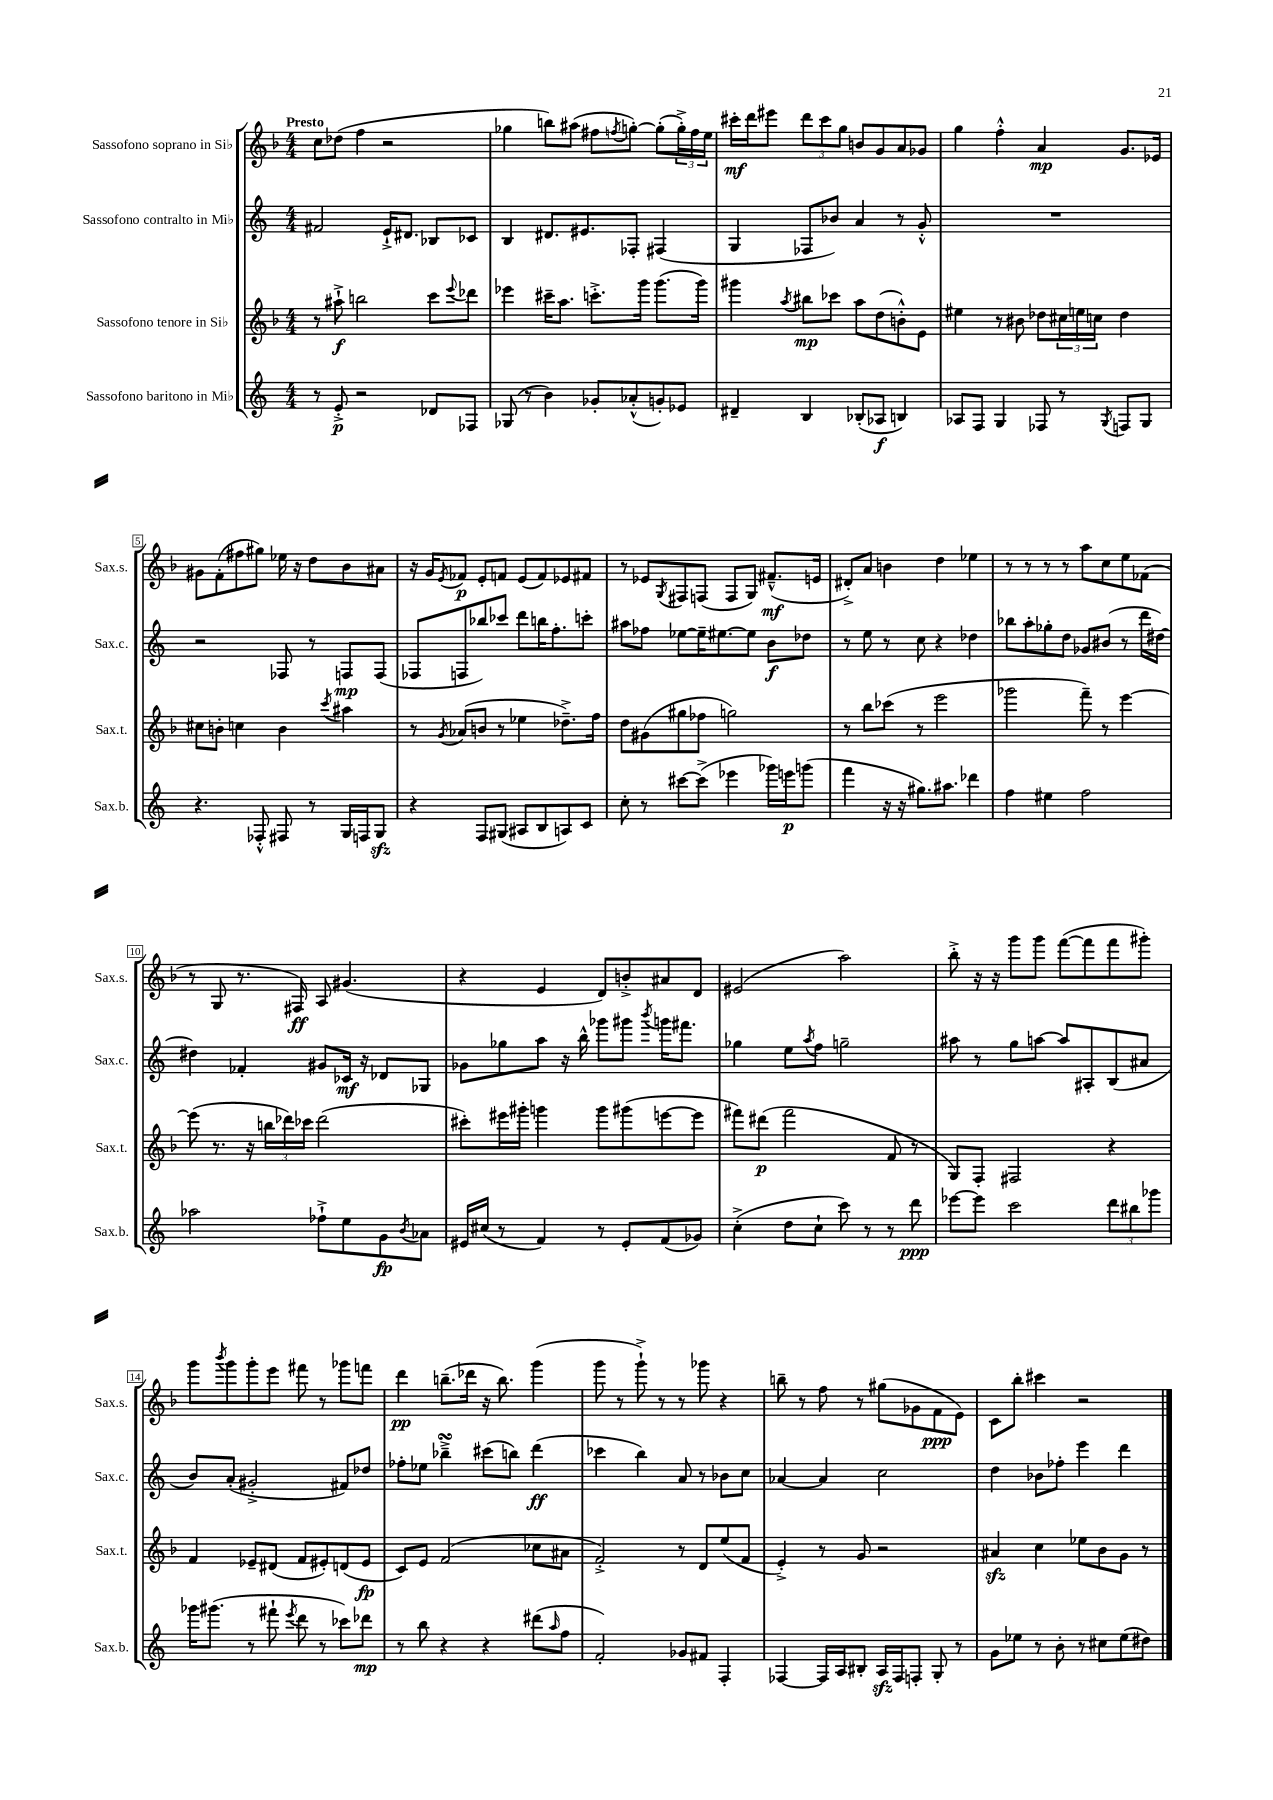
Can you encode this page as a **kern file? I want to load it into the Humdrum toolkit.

**kern	**dynam	**kern	**dynam	**kern	**dynam	**kern	**dynam
*part4	*part4	*part3	*part3	*part2	*part2	*part1	*part1
*staff4	*staff4	*staff3	*staff3	*staff2	*staff2	*staff1	*staff1
*I"Sassofono baritono in Mi♭	*	*I"Sassofono tenore in Si♭	*	*I"Sassofono contralto in Mi♭	*	*I"Sassofono soprano in Si♭	*
*I'Sax.b.	*	*I'Sax.t.	*	*I'Sax.c.	*	*I'Sax.s.	*
*clefG2	*	*clefG2	*	*clefG2	*	*clefG2	*
*k[]	*	*k[b-]	*	*k[]	*	*k[b-]	*
*M4/4	*	*M4/4	*	*M4/4	*	*M4/4	*
=1	=1	=1	=1	=1	=1	=1	=1
!	!	!	!	!	!	!LO:TX:a:B:t=Presto	!
8r	.	8r	.	2f#X/	.	8cc\L	.
8e'^/	p	8aa#X`^\	f	.	.	(8dd-X\J	.
2r	.	2bbn\	.	.	.	4ff\	.
.	.	.	.	16e`^/KL	.	2r	.
.	.	.	.	8.d#X/J	.	.	.
8d-X/L	.	8ccc\L	.	8B-X/L	.	.	.
.	.	8qqeee/	.	.	.	.	.
8F-X/J	.	8ddd-X\J	.	8c-X/J	.	.	.
=2	=2	=2	=2	=2	=2	=2	=2
(8G-X/	.	4eee-X\	.	4B/	.	4gg-X\	.
8r	.	.	.	.	.	.	.
4b\)	.	16ccc#X~\KL	.	8.d#X/L	.	8bbn\L)	.
.	.	8.aa\J	.	.	.	.	.
.	.	.	.	.	.	(8aa#X\J	.
.	.	.	.	8.e#X/	.	.	.
8g-X'/L	.	8.cccn'^\L	.	.	.	8ff#X\L	.
.	.	.	.	.	.	8qffn/	.
(8a-X'^^/	.	.	.	8F-X'/J	.	[8ggn'\J)	.
.	.	16ggg\Jk	.	.	.	.	.
8gn'/)	.	(8.ggg\L	.	(4F#X/	.	(8gg'\L]	.
8e-X/J	.	.	.	.	.	24gg'^\L)	.
.	.	.	.	.	.	24ff\	.
.	.	16ggg\Jk)	.	.	.	.	.
.	.	.	.	.	.	24ee\JJ	.
=3	=3	=3	=3	=3	=3	=3	=3
4d#X~/	.	4ggg#X\	.	4G/	.	16ccc#X'\LL	mf
.	.	.	.	.	.	16ddd\J	.
.	.	.	.	.	.	8eee#X\J	.
.	.	8qaa/	.	.	.	.	.
4B/	.	8bb#X\L	mp	8F-X/L	.	12ddd\L	.
.	.	.	.	.	.	12ccc#\	.
.	.	8ccc-X\J	.	8b-X/J)	.	.	.
.	.	.	.	.	.	12gg\J	.
(8B-X'/L	.	8aa\L	.	4a/	.	8bn/L	.
8A-X/J	f	(8dd\	.	.	.	8g/	.
4Bn/)	.	8bn'^^\)	.	8r	.	8a/	.
.	.	8e\J	.	8g'^^/	.	8g-X/J	.
=4	=4	=4	=4	=4	=4	=4	=4
8A-X/L	.	4ee#X\	.	1r	.	4gg\	.
8F/J	.	.	.	.	.	.	.
4G/	.	8r	.	.	.	4ff'^^\	.
.	.	8b#X\	.	.	.	.	.
8F-X/	.	8dd-X\L	.	.	.	4a/	mp
8r	.	24cc#X\L	.	.	.	.	.
.	.	24een\	.	.	.	.	.
.	.	24ccn\JJ	.	.	.	.	.
8qG/	.	.	.	.	.	.	.
8Fn/L	.	4dd-\	.	.	.	8.g/L	.
8G/J	.	.	.	.	.	.	.
.	.	.	.	.	.	16e-X/Jk	.
!!LO:LB:g=z
=5	=5	=5	=5	=5	=5	=5	=5
4.r	.	8cc#X\L	.	2r	.	8g#X\L	.
.	.	8bn'\J	.	.	.	(8f'\	.
.	.	4ccn\	.	.	.	8ff#X\	.
8F-X'^^/	.	.	.	.	.	8gg#X\J)	.
8F#X/	.	4b\	.	8F-X/	.	16ee-X\	.
.	.	.	.	.	.	16r	.
8r	.	.	.	8r	.	8dd\L	.
.	.	8qccc/	.	.	.	.	.
16G/LL	.	4aa#X\	.	8Fn/L	mp	8b-\	.
16Fn/J	.	.	.	.	.	.	.
8Gzz/J	.	.	.	(8F/J	.	8a#X\J	.
=6	=6	=6	=6	=6	=6	=6	=6
4r	.	8r	.	8F-X/L	.	16r	.
.	.	.	.	.	.	16g/KL	.
.	.	8qg/	.	.	.	8qe/	.
.	.	(8a-X/L	.	8Fn/	.	8f-X/J	p
8F/L	.	8bn/J	.	8bb-X/)	.	8e'/L	.
(8G#X/J	.	8r	.	8ccc-X/J	.	8fn/J	.
8A#X/L	.	4ee-X\	.	8ddd\L	.	(8e/L	.
8B/	.	.	.	16bbn\K	.	8f/)	.
.	.	.	.	8.ff'\	.	.	.
8An/)	.	8.dd-X~^\L)	.	.	.	8e-X/	.
8c/J	.	.	.	8cccn'\J	.	8f#X/J	.
.	.	16ff\Jk	.	.	.	.	.
=7	=7	=7	=7	=7	=7	=7	=7
8cc'\	.	8dd\L	.	8aa#X\L	.	8r	.
8r	.	(8g#X\	.	8ff-X\J	.	8e-X/L	.
.	.	.	.	.	.	8qG/	.
[8ccc#X\L	.	8gg#X\	.	[8ee-X\L	.	8F#X/	.
(8ccc#^\J]	.	8ff-X\J	.	16ee-~\K]	.	(8Fn/J	.
.	.	.	.	[8.ee#X\	.	.	.
4eee-X\	.	2ggn\)	.	.	.	8F/L	.
.	.	.	.	8ee#\J]	.	8G/J)	.
16ggg-X\LL)	.	.	.	8b\L	f	(8.f#X~^^/L	mf
16eeen\J	p	.	.	.	.	.	.
(8gggn\J	.	.	.	8dd-X\J	.	.	.
.	.	.	.	.	.	16en/Jk	.
=8	=8	=8	=8	=8	=8	=8	=8
4fff\	.	8r	.	8r	.	8d#X'^/L)	.
.	.	8bb-\L	.	8ee\	.	8a/J	.
16r	.	(8ccc-X\J	.	8r	.	4bn\	.
16r	.	.	.	.	.	.	.
8.gg#X\L)	.	8r	.	8cc\	.	.	.
.	.	2eee\	.	4r	.	4dd\	.
8.aa#X\J	.	.	.	.	.	.	.
4ddd-X\	.	.	.	4dd-X\	.	4ee-X\	.
=9	=9	=9	=9	=9	=9	=9	=9
4ff\	.	2ggg-X\	.	8bb-X\L	.	8r	.
.	.	.	.	8aa'\	.	8r	.
4ee#X\	.	.	.	8gg-X'\	.	8r	.
.	.	.	.	8dd\J	.	8r	.
2ff\	.	8fff~\)	.	8g-X/L	.	8aa\L	.
.	.	8r	.	(8b#X/J	.	8cc\	.
.	.	[4eee\	.	8r	.	8ee\	.
.	.	.	.	16ddd\LL	.	(8f-X\J	.
.	.	.	.	[16dd#X\JJ)	.	.	.
!!LO:LB:g=z
=10	=10	=10	=10	=10	=10	=10	=10
2aa-X\	.	(8eee\]	.	4dd#X\]	.	8r	.
.	.	8.r	.	.	.	8G/	.
.	.	.	.	4f-X'/	.	8.r	.
.	.	16r	.	.	.	.	.
.	.	24bbn\LL	.	.	.	.	.
.	.	24ddd-X\)	.	.	.	.	.
.	.	.	.	.	.	16F#X/)	ff
.	.	24ccc-X\JJ	.	.	.	.	.
8ff-X`^\L	.	(2ddd-\	.	8g#X/L	.	8A/	.
8ee\	.	.	.	16c-X/Jk	mf	(4.g#X/	.
.	.	.	.	16r	.	.	.
8g\	fp	.	.	8d-X/L	.	.	.
8qb/	.	.	.	.	.	.	.
8a-X\J	.	.	.	8G-X/J	.	.	.
=11	=11	=11	=11	=11	=11	=11	=11
16e#X/LL	.	8ccc#X'\L)	.	8g-X\L	.	4r	.
(16cc#X/JJ	.	.	.	.	.	.	.
8r	.	16eee#X\L	.	8gg-X\	.	.	.
.	.	16ggg#X'\JJ	.	.	.	.	.
4f/)	.	4gggn\	.	8aa\J	.	4e/	.
.	.	.	.	16r	.	.	.
.	.	.	.	16bb^^\	.	.	.
8r	.	8ggg\L	.	8ggg-X\L	.	8d/L)	.
8e#'/L	.	(8ggg#X\	.	8ggg#X\J	.	8bn'^/	.
.	.	.	.	8qbbb/	.	.	.
(8f/	.	[8eeen\	.	16gggn\KL	.	8a#X/	.
.	.	.	.	8.fff#X\J	.	.	.
8g-X/J)	.	8eee\J]	.	.	.	8d/J	.
=12	=12	=12	=12	=12	=12	=12	=12
(4cc'^\	.	8fff#X\L)	.	4gg-X\	.	(2e#X/	.
.	.	(8ddd#X\J	p	.	.	.	.
8dd\L	.	2fff#\	.	8ee\L	.	.	.
.	.	.	.	8qaa/	.	.	.
8cc`\J	.	.	.	8ff\J	.	.	.
8ccc\)	.	.	.	2ggn~\	.	2aa\)	.
8r	.	.	.	.	.	.	.
8r	.	8f/	.	.	.	.	.
8ddd\	ppp	8r	.	.	.	.	.
=13	=13	=13	=13	=13	=13	=13	=13
[8eee-X\L	.	8G/L)	.	8aa#X\	.	8bb-'^\	.
8eee-\J]	.	8F'/J	.	8r	.	16r	.
.	.	.	.	.	.	16r	.
2ccc\	.	2F#X/	.	8gg\L	.	8ggg\L	.
.	.	.	.	[8aan\J	.	8ggg\J	.
.	.	.	.	8aa/L]	.	([8fff\L	.
.	.	.	.	8A#X'/	.	8fff\]	.
12ddd\L	.	4r	.	(8B/	.	8fff\	.
12bb#X\	.	.	.	.	.	.	.
.	.	.	.	8a#X/J	.	8ggg#X'\J)	.
12ggg-X\J	.	.	.	.	.	.	.
!!LO:LB:g=z
=14	=14	=14	=14	=14	=14	=14	=14
16ggg-X\KL	.	4f/	.	8b/L)	.	8ggg\L	.
(8.ggg#X\J	.	.	.	.	.	.	.
.	.	.	.	.	.	8qbbb-/	.
.	.	.	.	(8a'/J	.	8ggg\	.
8r	.	8e-X~/L	.	2g#X'^/	.	8ggg'\	.
8fff#X`\	.	(8d#X/J	.	.	.	8eee\J	.
8qeee/	.	.	.	.	.	.	.
8ddd\	.	8f/L	.	.	.	8fff#X\	.
8r	.	8e#X'/)	.	.	.	8r	.
8ccc-X\L)	.	(8dn/	.	8f#X/L)	.	8ggg-X\L	.
8ddd-X\J	mp	8e#/J	fp	8dd-X/J	.	8fffn\J	.
=15	=15	=15	=15	=15	=15	=15	=15
8r	.	8c/L)	.	8ff-X'\L	.	4ddd\	pp
8bb\	.	8e/J	.	8ee-X\J	.	.	.
4r	.	(2f/	.	4bb-XsSSs~^\	.	(8.bbn~\L	.
.	.	.	.	.	.	16ddd-X\Jk	.
4r	.	.	.	(8ccc#X\L	.	16r	.
.	.	.	.	.	.	8.bb\)	.
.	.	.	.	8bbn\J)	.	.	.
(8ddd#X\L	.	8cc-X\L	.	(4ddd\	ff	(4ggg\	.
16qqaa/	.	.	.	.	.	.	.
8ff\J	.	8a#X\J	.	.	.	.	.
=16	=16	=16	=16	=16	=16	=16	=16
2f'/)	.	2f'^/)	.	4ccc-X\	.	8ggg\	.
.	.	.	.	.	.	8r	.
.	.	.	.	4bb\)	.	8ggg`^\)	.
.	.	.	.	.	.	8r	.
8g-X/L	.	8r	.	8a/	.	8r	.
8f#X/J	.	8d/L	.	8r	.	8ggg-X\	.
4F'/	.	(8ee/	.	8b-X\L	.	4r	.
.	.	8f/J	.	8cc\J	.	.	.
=17	=17	=17	=17	=17	=17	=17	=17
[4F-X/	.	4e'^/)	.	[4a-X/	.	8bbn~\	.
.	.	.	.	.	.	8r	.
16F-/LL]	.	8r	.	4a-/]	.	8ff\	.
16A/J	.	.	.	.	.	.	.
8B#X'/J	.	8g/	.	.	.	8r	.
16Azz/LL	.	2r	.	2cc\	.	(8gg#X\L	.
16F-/J	.	.	.	.	.	.	.
8Fn'/J	.	.	.	.	.	8g-X\	.
8G'/	.	.	.	.	.	8f\	ppp
8r	.	.	.	.	.	8e\J)	.
=18	=18	=18	=18	=18	=18	=18	=18
8g\L	.	4a#Xzz/	.	4dd\	.	8c\L	.
8ee-X\J	.	.	.	.	.	8bb-'\J	.
8r	.	4cc\	.	8b-X\L	.	4ccc#X\	.
8b'\	.	.	.	8ff-X'\J	.	.	.
8r	.	8ee-X\L	.	4eee\	.	2r	.
8cc#X\L	.	8b-\	.	.	.	.	.
(8ee-\	.	8g\J	.	4ddd\	.	.	.
8dd#X\J)	.	8r	.	.	.	.	.
==	==	==	==	==	==	==	==
*-	*-	*-	*-	*-	*-	*-	*-
